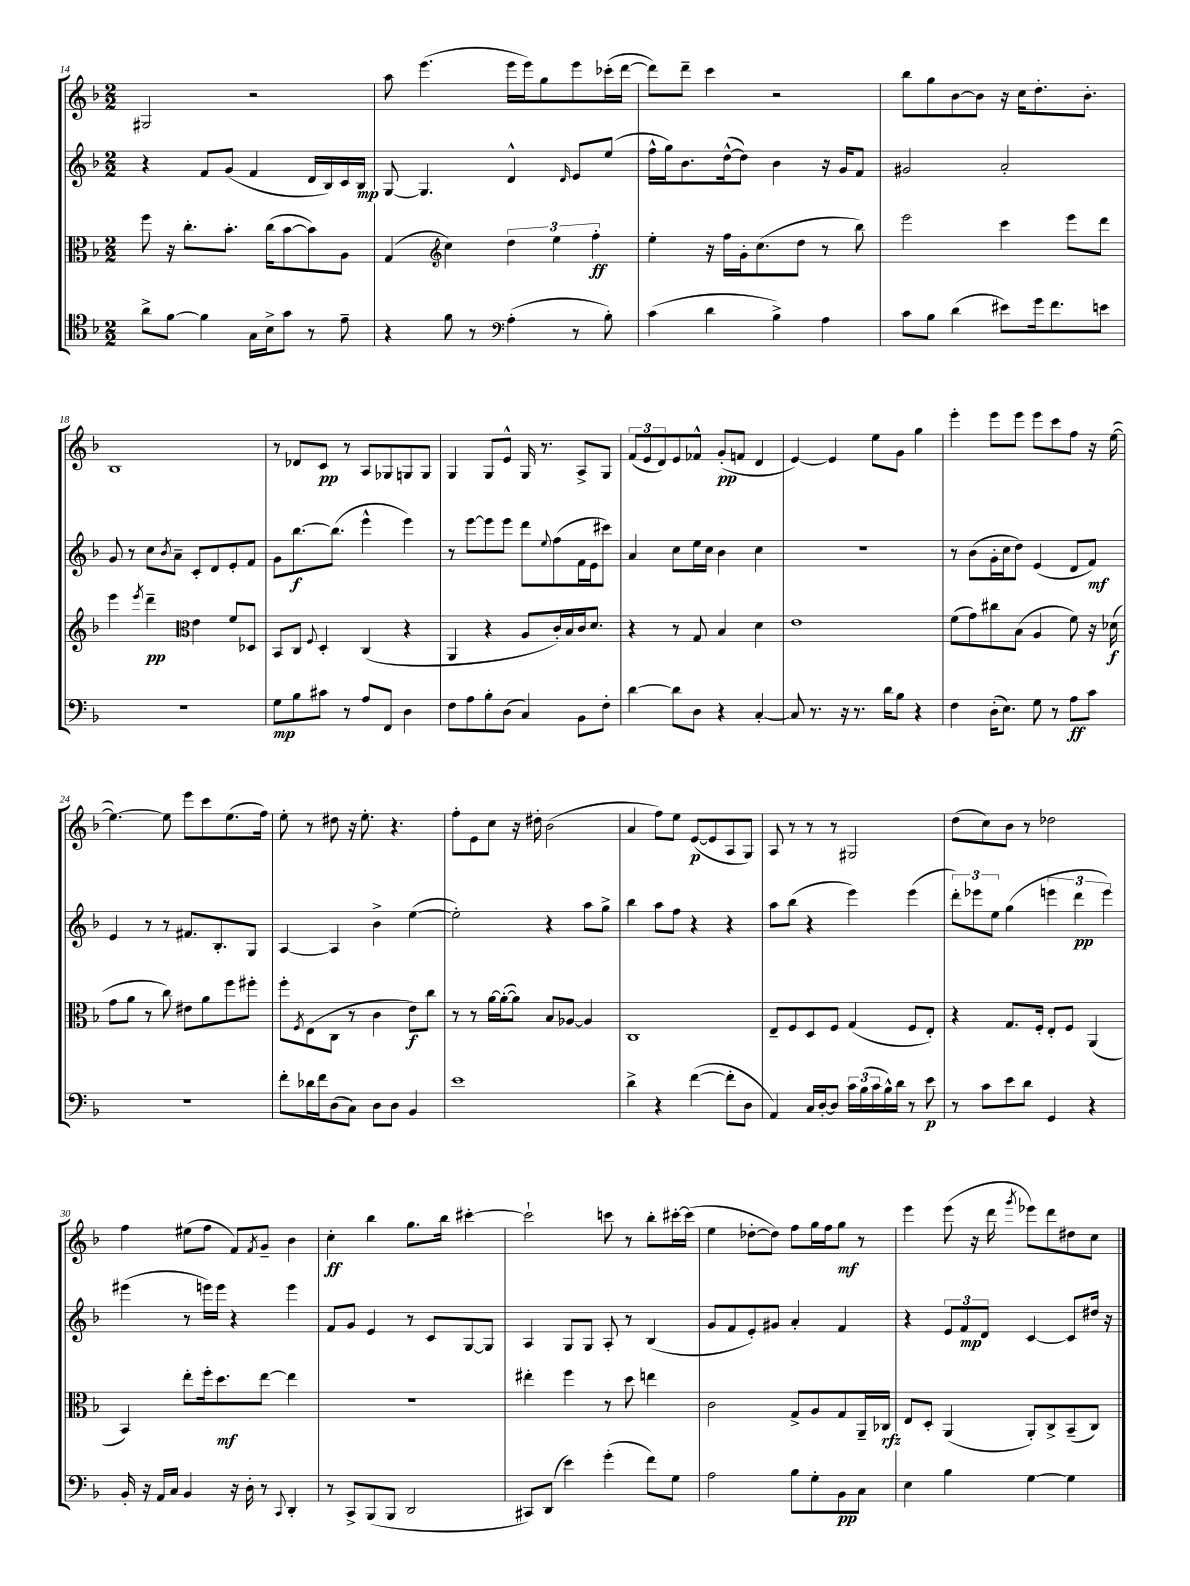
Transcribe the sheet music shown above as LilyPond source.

<<
\new StaffGroup <<
\new Staff = "s0" {
    \clef treble \key f \major \numericTimeSignature \time 2/2
    gis2 r2 |
    a''8 e'''4.( e'''16 e'''16) g''8 e'''8 ces'''16-.( d'''16~ |
    d'''8) d'''8-- c'''4 r2 |
    bes''8 g''8 bes'8~ bes'8 r16 c''16 d''8.-. bes'8.-. |
    bes1 |
    r8 des'8 c'8\pp r8 a8 ges8 g8 g8 |
    g4 g8 e'8-^ g16 r8. a8-> g8 |
    \tuplet 3/2 { f'8( e'8 d'8) } e'8 fes'8-^ g'8-.\pp( f'8 d'4 |
    e'4~) e'4 e''8 g'8 g''4 |
    e'''4-. e'''8 e'''8 e'''8 c'''8 f''8 r16 e''16~( |
    e''4.~) e''8 e'''8 c'''8 e''8.( f''16) |
    e''8-. r8 dis''8 r16 e''8.-. r4. |
    f''8-. e'8 c''8 r16 dis''16-. bes'2( |
    a'4 f''8) e''8 e'8~\p( e'8 a8 g8) |
    a8 r8 r8 r8 gis2 |
    d''8( c''8) bes'8 r8 des''2 |
    f''4 eis''8( f''8 f'8) \acciaccatura { f'8 } g'8-- bes'4 |
    c''4-.\ff bes''4 g''8. bes''16 cis'''4~-. |
    cis'''2-! c'''8 r8 bes''8-. cis'''16~-. cis'''16( |
    e''4 des''8~-. des''8) f''8 g''16 f''16 g''8\mf r8 |
    e'''4 e'''8( r16 d'''16 \acciaccatura { g'''8 } ees'''8) d'''8 dis''8 c''8 \bar "|." |
}
\new Staff = "s1" {
    \clef treble \key f \major \numericTimeSignature \time 2/2
    r4 f'8 g'8( f'4 d'16 bes16) c'16 bes16\mp |
    g8~ g4. d'4-^ \grace { d'16 } e'8 e''8( |
    f''16-^ g''16) bes'8. d''16~-^( d''8) bes'4 r16 g'16 f'8 |
    gis'2 a'2-. |
    g'8 r8 c''8 \acciaccatura { bes'8 } a'8-- c'8-. d'8 e'8-. f'8 |
    g'8 bes''8.~\f bes''8.( e'''4-^ e'''4) |
    r8 e'''8~ e'''8 e'''8 d'''8 \appoggiatura { e''8 } f''8( f'16 e'16 cis'''8) |
    a'4 c''8 e''16 c''16 bes'4 c''4 |
    R1 |
    r8 bes'8( g'16-. c''16 d''8) e'4( d'8 f'8\mf) |
    e'4 r8 r8 fis'8. bes8.-. g8 |
    a4~ a4 bes'4-> e''4~( |
    e''2-.) r4 a''8 g''8-> |
    bes''4 a''8 f''8 r4 r4 |
    a''8 bes''8( r4 e'''4) e'''4( |
    \tuplet 3/2 { d'''8-.) ees'''8 e''8 } g''4( \tuplet 3/2 { e'''4 d'''4\pp e'''4) } |
    eis'''4( r8 e'''16) e'''16 r4 e'''4 |
    f'8 g'8 e'4 r8 c'8 g8~ g8 |
    a4 g8 g8 a8-. r8 bes4( |
    g'8 f'8 e'8-.) gis'8 a'4-. f'4 |
    r4 \tuplet 3/2 { e'8 f'8\mp d'8 } c'4~ c'8 dis''16 r16 \bar "|." |
}
\new Staff = "s2" {
    \clef alto \key f \major \numericTimeSignature \time 2/2
    f''8 r16 c''8.-. bes'8.-. c''16( bes'8~ bes'8) a8 |
    g4( \clef treble c''4) \tuplet 3/2 { d''4 e''4 f''4-.\ff } |
    e''4-. r16 f''16 g'16-. c''8.( d''8 r8 bes''8) |
    e'''2 c'''4 e'''8 d'''8 |
    e'''4 \acciaccatura { e'''8 } d'''4--\pp \clef alto e'4 f'8 des8 |
    bes,8 c8 \appoggiatura { f8 } d4-. c4( r4 |
    a,4 r4 a8 c'16-.) bes16 c'16 d'8. |
    r4 r8 g8 bes4 d'4 |
    e'1 |
    f'8( g'8) cis''8 bes8( a4 f'8) r16 des'16\f( |
    g'8 a'8 r8 c''8) eis'8 a'8 f''8 fis''8-. |
    f''8-. \acciaccatura { f8 } e8( c8 r8 c'4 e'8\f) c''8 |
    r8 r8 a'16~ a'16~-.( a'8) bes8 aes8~ aes4 |
    c1 |
    e8-- f8 d8 f8 g4( f8 e8-.) |
    r4 g8. f16-. e8-. f8 a,4( |
    bes,4) e''8-. f''16-. d''8.\mf e''8~ e''4 |
    r1 |
    eis''4-. f''4 r8 d''8 e''4 |
    c'2 g8-> a8 g8 a,16-- ces16\rfz |
    e8 d8-. a,4( a,8-.) c8-> bes,8--( c8) \bar "|." |
}
\new Staff = "s3" {
    \clef tenor \key f \major \numericTimeSignature \time 2/2
    a'8-> f'8~ f'4 g16 bes16-> g'8 r8 e'8-- |
    r4 f'8 r8 \clef bass a4-.( r8 bes8-.) |
    c'4( d'4 bes4->) a4 |
    c'8 bes8 d'4( eis'8) g'16 f'8. e'8 |
    R1 |
    g8\mp bes8 cis'8 r8 a8 f,8 d4 |
    f8 a8 bes8-. d8( c4) bes,8 f8-. |
    d'4~ d'8 d8 r4 c4~-. |
    c8 r8. r16 r8. d'16 bes8 r4 |
    f4 d16-.( e8.) g8 r8 a8\ff c'8 |
    R1 |
    f'8-. des'16 f'16 d8( c8) d8 d8 bes,4 |
    e'1 |
    d'4-> r4 f'4~( f'8-. d8 |
    a,4) c16 d16~-. d8 \tuplet 3/2 { c'16 bes16( c'16 } bes16-^) d'16 r8 e'8\p |
    r8 c'8 e'8 d'8 g,4 r4 |
    bes,16-. r16 a,16 c16 bes,4 r16 d16-. r8 \appoggiatura { c,8 } d,4-. |
    r8 c,8-> bes,,8( bes,,8 d,2 |
    cis,8) d,8( e'4) g'4-.( f'8) g8 |
    a2 bes8 g8-. bes,8\pp c8 |
    e4 bes4 g4~ g4 \bar "|." |
}
>>
>>
\layout { \context { \Score currentBarNumber = #14 } }
